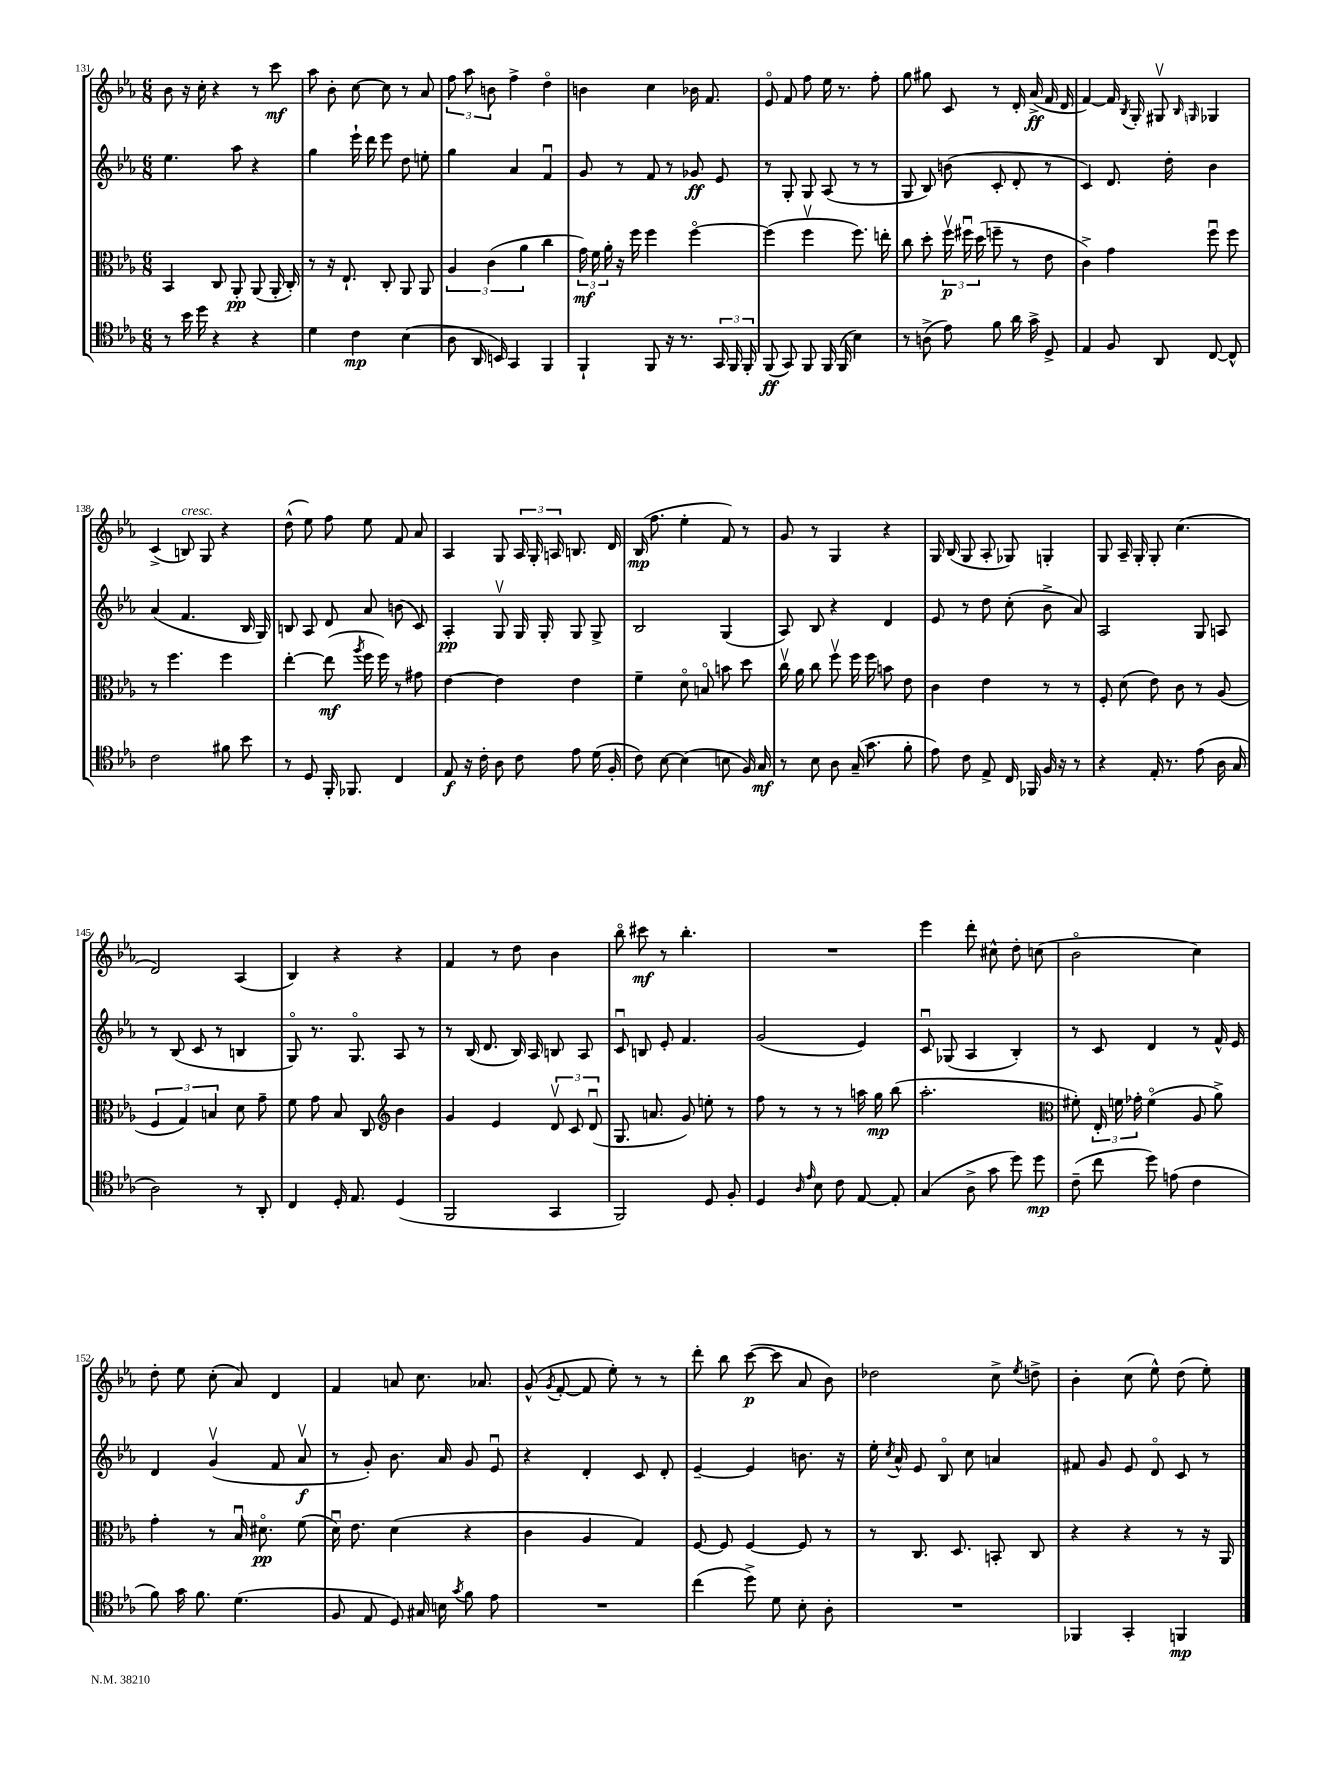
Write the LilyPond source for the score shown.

<<
\new StaffGroup <<
\new Staff = "s0" {
    \clef treble \key ees \major \numericTimeSignature \time 6/8
    \autoBeamOff bes'8 r16 c''16-. r4 r8 c'''8\mf |
    aes''8 bes'8-. c''8~ c''8 r8 aes'8 |
    \tuplet 3/2 { f''8 aes''8 b'8 } f''4-> d''4\flageolet |
    b'4 c''4 bes'16 f'8. |
    ees'8\flageolet f'8 f''8 ees''16 r8. f''8-. |
    g''8 gis''8 c'8 r8 d'16-. aes'16->\ff( f'16 d'16 |
    f'4~) f'16 \acciaccatura { bes8 } g16-. gis8\upbow \grace { bes16 g16 } ges4 |
    c'4->( b8^\markup { \italic "cresc." }) g8 r4 |
    d''8-^( ees''8) f''8 ees''8 f'8 aes'8 |
    aes4 g8 \tuplet 3/2 { aes16 g16-. a16 } b8. d'16 |
    bes16\mp( f''8. ees''4-. f'8) r8 |
    g'8 r8 g4 r4 |
    g16 bes16( g8 aes8-. ges8) g4-. |
    g8 aes16-- g16-. g8-. c''4.( |
    d'2) aes4( |
    bes4) r4 r4 |
    f'4 r8 d''8 bes'4 |
    bes''8\flageolet cis'''8\mf r8 bes''4.-. |
    R2. |
    ees'''4 d'''8-. cis''8-^ d''8-. c''8( |
    bes'2\flageolet c''4) |
    d''8-. ees''8 c''8-.( aes'8) d'4 |
    f'4 a'8 c''8. aes'8. |
    g'8-^( \acciaccatura { g'8 } f'8~-. f'8 ees''8-.) r8 r8 |
    d'''8-. bes''8 c'''8~\p( c'''8 aes'8 bes'8) |
    des''2 c''8-> \acciaccatura { ees''8 } d''8-> |
    bes'4-. c''8( ees''8-^) d''8( ees''8-.) \bar "|." |
}
\new Staff = "s1" {
    \clef treble \key ees \major \numericTimeSignature \time 6/8
    \autoBeamOff ees''4. aes''8 r4 |
    g''4 ees'''16-! d'''16 ees'''8 d''8 e''8-. |
    g''4 aes'4 f'4\downbow |
    g'8 r8 f'8 r8 ges'8\ff ees'8 |
    r8 g8-. g8 aes8( r8 r8 |
    g8 bes8) b'8( c'8-. d'8-. r8 |
    c'4) d'8. d''16-. bes'4 |
    aes'4( f'4. bes16 g16) |
    b8 aes8 d'8 aes'8 b'8( c'8) |
    aes4-.\pp g8\upbow g16 g16-. g8 g8-> |
    bes2 g4( |
    aes8) bes8 r4 d'4 |
    ees'8 r8 d''8 c''8-.( bes'8-> aes'8) |
    aes2 g8 a8 |
    r8 bes8( c'8 r8 b4 |
    g8\flageolet) r8. g8.\flageolet aes8 r8 |
    r8 bes16( d'8. bes16) aes16 b8 aes8 |
    c'8\downbow b8 ees'8-. f'4. |
    g'2( ees'4) |
    c'8\downbow ges8( aes4 bes4-.) |
    r8 c'8 d'4 r8 f'16-^ ees'16 |
    d'4 g'4\upbow( f'8 aes'8\upbow\f |
    r8 g'8-.) bes'8. aes'16 g'8 ees'8\downbow |
    r4 d'4-. c'8 d'8-. |
    ees'4~-- ees'4 b'8. r16 |
    ees''16-. \acciaccatura { c''8 } aes'16-^ ees'8 bes8\flageolet c''8 a'4 |
    fis'8 g'8 ees'8 d'8\flageolet c'8 r8 \bar "|." |
}
\new Staff = "s2" {
    \clef alto \key ees \major \numericTimeSignature \time 6/8
    \autoBeamOff bes,4 c8 aes,8-.\pp aes,8( aes,16-. c16-.) |
    r8 r16 ees8.-! c8-. aes,8 aes,8 |
    \tuplet 3/2 { aes4 c'4( aes'4 } c''4 |
    \tuplet 3/2 { g'16\mf) f'16 aes'16-. } r16 f''16 f''4 f''4~\flageolet |
    f''4( f''4\upbow f''8.) e''16-. |
    c''8 d''8-. \tuplet 3/2 { f''16\upbow\p fis''16\downbow d''16( } f''8-- r8 ees'8 |
    c'4->) g'4 f''8\downbow f''8 |
    r8 f''4. f''4 |
    ees''4~-. ees''8\mf( \acciaccatura { aes''8 } f''16 f''16) r8 gis'8 |
    ees'4~ ees'4 ees'4 |
    f'4-- d'8\flageolet b8\flageolet b'8 d''8 |
    c''16\upbow aes'16 c''8 f''8\upbow f''16 f''16 b'8 ees'8 |
    c'4 ees'4 r8 r8 |
    f8-. d'8( ees'8) c'8 r8 aes8( |
    \tuplet 3/2 { f4 g4) b4 } d'8 g'8-- |
    f'8 g'8 bes8 c8 \clef treble bes'4 |
    g'4 ees'4 \tuplet 3/2 { d'8\upbow c'8 d'8\downbow( } |
    g8. a'8. g'8) e''8-. r8 |
    f''8 r8 r8 r8 a''16 g''16\mp bes''8( |
    aes''2.-. |
    \clef alto fis'8-.) \tuplet 3/2 { ees16-. f'16 ges'16-. } f'4\flageolet( aes8 aes'8->) |
    g'4-. r8 bes16\downbow dis'8.\flageolet\pp f'8( |
    d'16\downbow) ees'8. d'4( r4 |
    c'4 aes4 g4) |
    f8~ f8 f4~ f8 r8 |
    r8 c8. d8. b,8-. c8 |
    r4 r4 r8 r16 aes,16 \bar "|." |
}
\new Staff = "s3" {
    \clef tenor \key ees \major \numericTimeSignature \time 6/8
    \autoBeamOff r8 bes'16 d''16 r4 r4 |
    d'4 c'4\mp bes4( |
    aes8 aes,16 b,16) g,4 f,4 |
    f,4-! f,8 r16 r8. \tuplet 3/2 { g,16 f,16 f,16-. } |
    f,8\ff( g,8) f,8 f,16 f,16( bes4) |
    r8 a8->( ees'8) f'8 aes'16 g'16-> d8-> |
    ees4 f8 aes,8 c8~ c8-^ |
    c'2 fis'8 bes'8 |
    r8 d8 f,16-. fes,8. c4 |
    ees8\f r16 c'16-. aes8 c'8 ees'8 d'16( f16-. |
    c'8) bes8~ bes4( b8 f16) g16\mf |
    r8 bes8 aes8 g16--( g'8. f'8-. |
    ees'8) c'8 ees8-> c16 fes,16 f16 r16 r8 |
    r4 ees16-. r8. ees'8( aes16 g16 |
    aes2) r8 aes,8-. |
    c4 d16-. ees8. d4( |
    f,2 g,4 |
    f,2) d8 f8-. |
    d4 \grace { aes16 ees'16 } bes8 c'8 ees8~ ees8-. |
    g4( aes8-> g'8 d''8) d''8\mp |
    c'8--( c''8 d''8) e'8( c'4 |
    f'8) g'16 f'8. d'4.( |
    f8 ees8 d8) gis16 b16 \acciaccatura { g'8 } f'8 ees'8 |
    R2. |
    c''4( d''8->) d'8 bes8-. aes8-. |
    R2. |
    fes,4 g,4-. f,4\mp \bar "|." |
}
>>
>>
\layout { \context { \Score currentBarNumber = #131 } }
